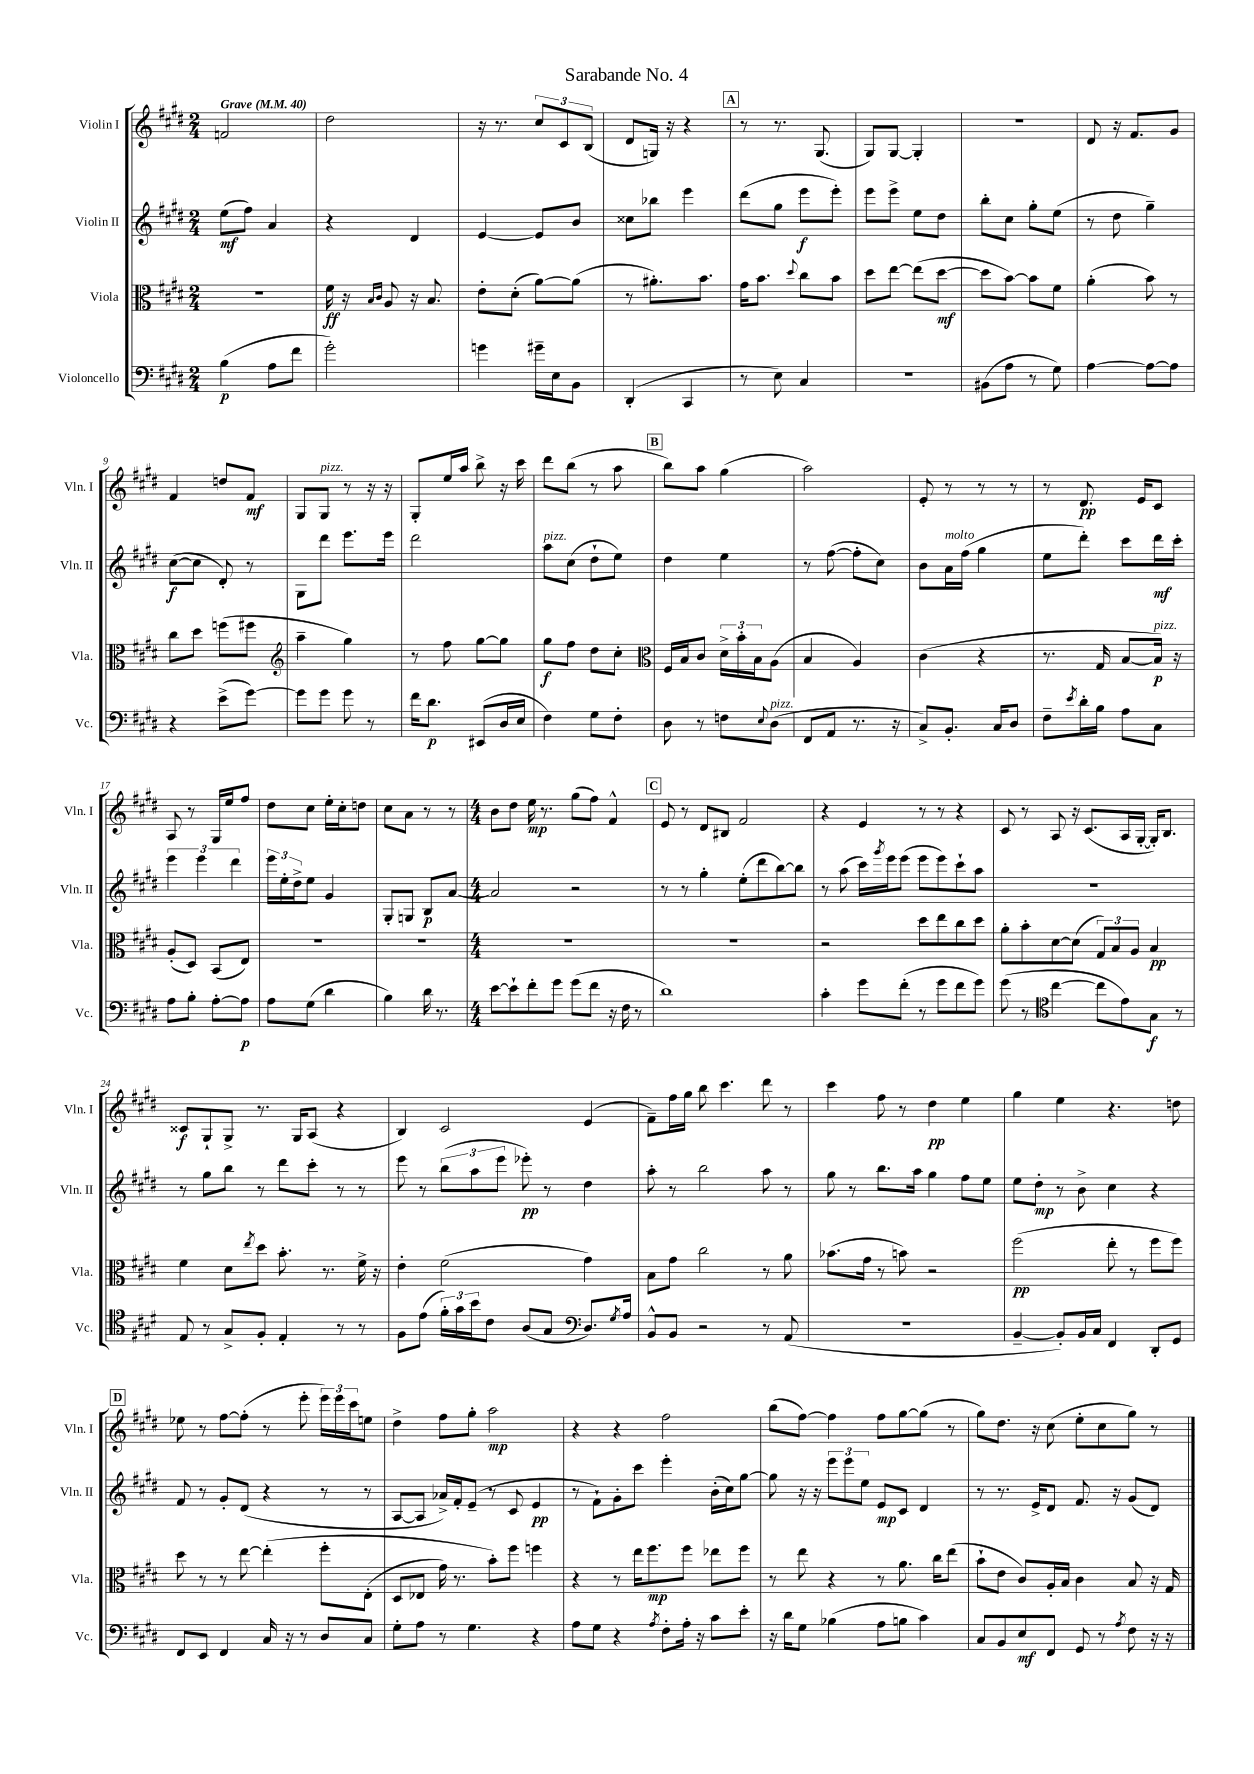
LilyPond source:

\header { title = "Sarabande No. 4" }
<<
\new StaffGroup <<
\new Staff = "s0" \with { instrumentName = "Violin I" shortInstrumentName = "Vln. I" } {
    \clef treble \key e \major \numericTimeSignature \time 2/4 \tempo "Grave" 4 = 40
    f'2 |
    dis''2 |
    r16 r8. \tuplet 3/2 { cis''8 cis'8 b8( } |
    dis'8 g16) r16 r4 |
    \mark \markup { \box "A" } r8 r8. gis8.( |
    gis8) gis8~ gis4-. |
    R2 |
    dis'8 r16 fis'8. gis'8 |
    fis'4 d''8 fis'8\mf |
    gis8 gis8^\markup { \italic "pizz." } r8 r16 r16 |
    gis8-. e''16 a''16 b''8-> r16 cis'''16 |
    dis'''8 b''8( r8 a''8 |
    \mark \markup { \box "B" } b''8) a''8 gis''4( |
    a''2) |
    e'8-. r8 r8 r8 |
    r8 dis'8.\pp e'16 cis'8 |
    a8 r8 gis16 e''16 fis''8 |
    dis''8 cis''8 e''16-. cis''16-. d''8 |
    cis''8 a'8 r8 r8 |
    \numericTimeSignature \time 4/4 b'8 dis''8 e''16\mp r8. gis''8( fis''8) fis'4-^ |
    \mark \markup { \box "C" } e'8 r8 dis'8 bis8 fis'2 |
    r4 e'4 r8 r8 r4 |
    cis'8 r8 a8 r16 cis'8.( a16 gis16~-. gis16-.) b8. |
    cisis'8\f gis8-! gis8-> r8. gis16 a8( r4 |
    b4) cis'2 e'4( |
    fis'8--) fis''16 gis''16 b''8 cis'''4. dis'''8 r8 |
    cis'''4 fis''8 r8 dis''4\pp e''4 |
    gis''4 e''4 r4. d''8 |
    \mark \markup { \box "D" } ees''8 r8 fis''8~ fis''8-.( r8 e'''8-. \tuplet 3/2 { e'''16) e'''16 cis'''16 } e''8 |
    dis''4-> fis''8 gis''8-. a''2\mp |
    r4 r4 fis''2 |
    b''8( fis''8~) fis''4 fis''8 gis''8~ gis''8( r8 |
    gis''8) dis''8. r16 cis''8( e''8-. cis''8 gis''8) r8 \bar "|." |
}
\new Staff = "s1" \with { instrumentName = "Violin II" shortInstrumentName = "Vln. II" } {
    \clef treble \key e \major \numericTimeSignature \time 2/4
    e''8\mf( fis''8) a'4 |
    r4 dis'4 |
    e'4~ e'8 b'8 |
    cisis''8 bes''8 e'''4 |
    \mark \markup { \box "A" } dis'''8( gis''8 e'''8\f e'''8-.) |
    e'''8 e'''8-> e''8 dis''8 |
    b''8-. cis''8 gis''8-. e''8( |
    r8 dis''8 gis''4--) |
    cis''8~\f( cis''8 dis'8-.) r8 |
    gis8 dis'''8 e'''8. e'''16 |
    dis'''2 |
    a''8^\markup { \italic "pizz." } cis''8( dis''8-! e''8) |
    \mark \markup { \box "B" } dis''4 e''4 |
    r8 fis''8~( fis''8-. cis''8) |
    b'8 a'16^\markup { \italic "molto" } fis''16( gis''4 |
    e''8 dis'''8-.) cis'''8 dis'''16\mf cis'''16-. |
    \tuplet 3/2 { e'''4 e'''4 dis'''4 } |
    \tuplet 3/2 { e'''16 e''16-. dis''16-> } e''8 gis'4 |
    gis8-. g8 b8\p a'8~ |
    \numericTimeSignature \time 4/4 a'2 r2 |
    \mark \markup { \box "C" } r8 r8 gis''4-. e''8-.( dis'''8 b''8~) b''8 |
    r8 a''8( cis'''16) \acciaccatura { gis'''8 } e'''16 e'''8( e'''8 e'''8) cis'''8-! a''8 |
    R1 |
    r8 gis''8 b''8 r8 dis'''8 cis'''8-. r8 r8 |
    e'''8 r8 \tuplet 3/2 { b''8( a''8 e'''8 } ees'''8-.\pp) r8 dis''4 |
    a''8-. r8 b''2 a''8 r8 |
    gis''8 r8 b''8. a''16 gis''4 fis''8 e''8 |
    e''8 dis''8-.\mp r8 b'8-> cis''4 r4 |
    \mark \markup { \box "D" } fis'8 r8 gis'8-. dis'8( r4 r8 r8 |
    a8~ a8 aes'16->) fis'16-. e'8--( r8 cis'8 e'4\pp |
    r8 fis'8-!) gis'8-. cis'''8 e'''4-. b'16-.( cis''16) gis''8~ |
    gis''8 r16 r16 \tuplet 3/2 { e'''8 e'''8 e''8 } e'8\mp cis'8 dis'4 |
    r8 r8. e'16-> dis'8 fis'8. r16 gis'8( dis'8) \bar "|." |
}
\new Staff = "s2" \with { instrumentName = "Viola" shortInstrumentName = "Vla." } {
    \clef alto \key e \major \numericTimeSignature \time 2/4
    R2 |
    fis'16\ff r16 \grace { b16 cis'16 } a8 r16 b8. |
    e'8-. dis'8-.( a'8~) a'8( |
    r8 ais'8.-.) b'8. |
    \mark \markup { \box "A" } gis'16 b'8. \appoggiatura { dis''8 } cis''8 b'8 |
    dis''8 e''8~ e''8( dis''8~\mf |
    dis''8 b'8~) b'8 fis'8 |
    a'4-.( b'8) r8 |
    cis''8 dis''8 f''8( fis''8 |
    \clef treble a''4-- gis''4) |
    r8 fis''8 gis''8~ gis''8 |
    gis''8\f fis''8 dis''8 cis''8-. |
    \mark \markup { \box "B" } \clef alto fis16 b16 cis'8 \tuplet 3/2 { dis'16-> b'16-. b16 } a8( |
    b4 a4) |
    cis'4( r4 |
    r8. gis16 b8~ b16\p^\markup { \italic "pizz." }) r16 |
    a8-.( dis8) b,8( e8) |
    R2 |
    R2 |
    \numericTimeSignature \time 4/4 R1 |
    \mark \markup { \box "C" } R1 |
    r2 dis''8 e''8 cis''8 dis''8 |
    a'8-. b'8-. dis'8~ dis'8( \tuplet 3/2 { gis8) b8 a8 } b4\pp |
    fis'4 dis'8 \acciaccatura { e''8 } dis''8 b'8.-. r8. fis'16-> r16 |
    e'4-. fis'2( gis'4) |
    b8 gis'8 cis''2 r8 a'8 |
    bes'8.( gis'16 r8 b'8) r2 |
    fis''2\pp( e''8-. r8 fis''8 fis''8) |
    \mark \markup { \box "D" } dis''8 r8 r8 e''8~ e''4-.\( fis''8-. e8-.( |
    dis8 ees8 gis'16) r8. b'8-.\) fis''8 f''4 |
    r4 r8 e''16 fis''8.\mp fis''8 ees''8 fis''8 |
    r8 e''8 r4 r8 a'8. cis''16 e''8( |
    b'8-! e'8 cis'8) a16-. b16 cis'4 b8 r16 gis16 \bar "|." |
}
\new Staff = "s3" \with { instrumentName = "Violoncello" shortInstrumentName = "Vc." } {
    \clef bass \key e \major \numericTimeSignature \time 2/4
    b4\p( a8 fis'8 |
    gis'2-.) |
    g'4 gis'16-- e16 b,8 |
    dis,4-.( cis,4 |
    \mark \markup { \box "A" } r8 e8) cis4 |
    R2 |
    bis,8( a8 r8 gis8) |
    a4~ a8~ a8 |
    r4 e'8->( gis'8~) |
    gis'8 gis'8 gis'8 r8 |
    fis'16 dis'8.\p eis,8( dis16 e16 |
    fis4) gis8 fis8-. |
    \mark \markup { \box "B" } dis8 r8 f8 \appoggiatura { e8 } dis8^\markup { \italic "pizz." }( |
    fis,8 a,8 r8. r16 |
    cis8->) b,8.-. cis16 dis8 |
    fis8-- \acciaccatura { e'8 } dis'16-. b16 a8 cis8 |
    a8 b8-. a8~-. a8\p |
    a8 gis8( dis'4 |
    b4) dis'16 r8. |
    \numericTimeSignature \time 4/4 e'8~ e'8-! fis'8-. gis'8 gis'8( fis'8 r16 fis16 r8 |
    \mark \markup { \box "C" } dis'1) |
    cis'4-. gis'8 fis'8-.( r8 gis'8 fis'8 gis'8) |
    gis'8( r8 \clef tenor cis''4~ cis''8 e'8) gis8\f r8 |
    e8 r8 gis8-> fis8-. e4-. r8 r8 |
    fis8 e'8( \tuplet 3/2 { fis'16-.) gis'16 b'16 } cis'8 a8( gis8 dis8.) \acciaccatura { gis8 } a16 |
    \clef bass b,8-^ b,8 r2 r8 a,8( |
    r1 |
    b,4~-- b,8-.) b,16 cis16 fis,4 dis,8-. gis,8 |
    \mark \markup { \box "D" } fis,8 e,8 fis,4 cis16 r16 r8 dis8 cis8 |
    gis8-. a8 r8 gis4. r4 |
    a8 gis8 r4 \acciaccatura { a8 } fis8-. a16-. r16 cis'8 e'8-. |
    r16 dis'16 gis8 bes4( a8 b8 cis'4) |
    cis8 b,8 e8\mf fis,8 gis,8 r8 \acciaccatura { a8 } fis8 r16 r16 \bar "|." |
}
>>
>>
